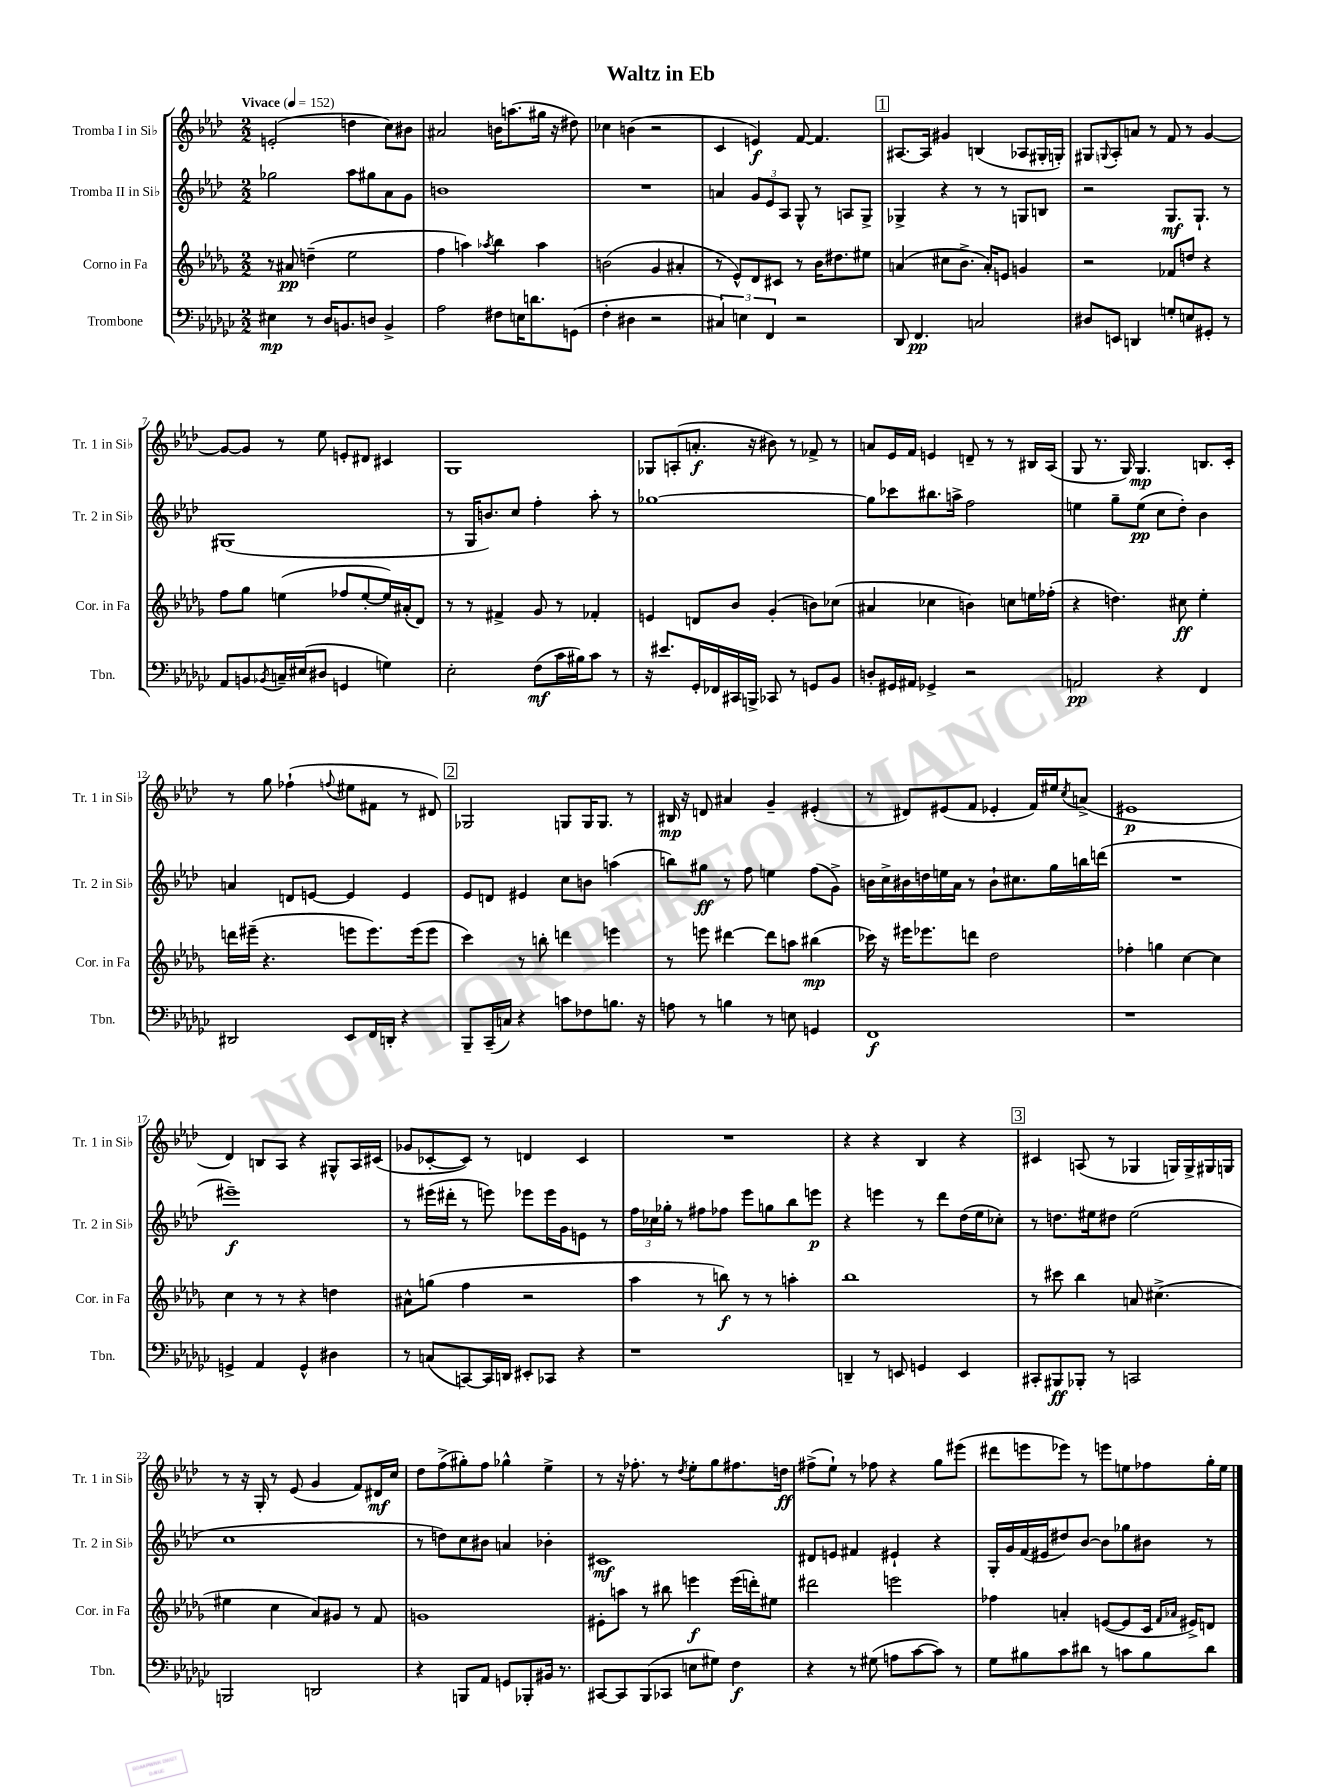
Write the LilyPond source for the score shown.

\header { title = "Waltz in Eb" }
<<
\new StaffGroup <<
\new Staff = "s0" \with { instrumentName = "Tromba I in Sib" shortInstrumentName = "Tr. 1 in Sib" } {
    \clef treble \key aes \major \numericTimeSignature \time 2/2 \tempo "Vivace" 4 = 152
    e'2-.( d''4 c''8) bis'8 |
    ais'2 b'16 a''8.( gis''16 r16 dis''8) |
    ces''4 b'4( r2 |
    c'4 e'4\f) f'8~ f'4. |
    \mark \markup { \box "1" } ais8.~ ais16 gis'4 b4( aes8 gis16-. g16-.) |
    gis8 \appoggiatura { g8 } aes8-. a'8 r8 f'8 r8 g'4~ |
    g'8~ g'8 r8 ees''8 e'8-. dis'8 cis'4 |
    g1 |
    ges8 a8-.( a'8.-.\f r16 bis'8) r8 fes'8-> r8 |
    a'8 ees'16 f'16 e'4 d'8-- r8 r8 bis16 aes16( |
    g8 r8. g16) g4.\mp b8. c'16-. |
    r8 g''8 fes''4-!( \appoggiatura { f''8 } eis''8 fis'8 r8 dis'8) |
    \mark \markup { \box "2" } ges2 g8 g16 g8. r8 |
    bis16\mp r16 d'8 ais'4 g'4-- eis'4-.( |
    r8 dis'8) eis'8( f'8 ees'4-. f'16) eis''16 \acciaccatura { c''8 } a'8->( |
    eis'1\p |
    des'4) b8 aes8 r4 gis8-^ aes16 cis'16( |
    ges'8 ces'8~-. ces'8) r8 d'4 ces'4 |
    R1 |
    r4 r4 bes4 r4 |
    \mark \markup { \box "3" } cis'4 a8( r8 ges4 g16) g16-> gis16 g16 |
    r8 r16 g16-. r8 ees'8( g'4 f'8) dis'16\mf c''16 |
    des''8 f''8->( gis''8-.) f''8 ges''4-^ ees''4-> |
    r8 r16 fes''8.-. r8 \acciaccatura { des''8 } ees''8-. g''8 fis''8. d''16\ff |
    fis''8->( ees''8-!) r8 fes''8 r4 g''8 eis'''8( |
    dis'''8 e'''8 ees'''8) r8 e'''8 e''8 fes''8 g''16-. e''16 \bar "|." |
}
\new Staff = "s1" \with { instrumentName = "Tromba II in Sib" shortInstrumentName = "Tr. 2 in Sib" } {
    \clef treble \key aes \major \numericTimeSignature \time 2/2
    ges''2 aes''8 gis''8 aes'8 g'8 |
    b'1 |
    R1 |
    a'4 \tuplet 3/2 { g'8 ees'8 aes8 } g8-^ r8 a8 g8-> |
    \mark \markup { \box "1" } ges4-> r4 r8 r8 g8 b8 |
    r2 g8.\mf g8.-! r8 |
    gis1( |
    r8 g16 b'8.) c''8 f''4-. aes''8-. r8 |
    ges''1~ |
    ges''8 ces'''8 bis''8. a''16-> f''2 |
    e''4 g''8-- e''8\pp( c''8 des''8-.) bes'4 |
    a'4 d'8 e'8~ e'4 e'4 |
    \mark \markup { \box "2" } ees'8 d'8 eis'4 c''8 b'8 a''4( |
    b''8) gis''8\ff r8 f''8 e''4 f''8( g'8->) |
    b'16 c''16-> bis'16 d''16 e''16 aes'16 r8 bis'8-! cis''8. g''16 b''16 d'''16( |
    R1 |
    eis'''1--\f) |
    r8 eis'''16( dis'''16-. r8 e'''8) ees'''8 ees'''16 g'16 e'8 r8 |
    \tuplet 3/2 { f''16 ces''16 ges''16-. } r8 fis''8 fes''8 ees'''8 g''8 bes''8 e'''8\p |
    r4 e'''4 r8 des'''8 des''16( ees''16 ces''8-.) |
    \mark \markup { \box "3" } r8 d''8. eis''16 dis''8 eis''2( |
    c''1 |
    r8 d''8) c''8 bis'8 a'4 bes'4-. |
    cis'1\mf |
    dis'8 e'8 fis'4 eis'4-! r4 |
    g16-. g'16 f'16( eis'16 dis''8) bes'8~ bes'8 ges''8 bis'8 r8 \bar "|." |
}
\new Staff = "s2" \with { instrumentName = "Corno in Fa" shortInstrumentName = "Cor. in Fa" } {
    \clef treble \key des \major \numericTimeSignature \time 2/2
    r8 ais'8\pp d''4--( ees''2 |
    f''4 a''4) \acciaccatura { aes''8 } bes''4 aes''4 |
    b'2( ges'4 ais'4-. |
    r8 ees'8-^) des'8 cis'8 r8 bes'16 dis''8. eis''8 |
    \mark \markup { \box "1" } a'4( cis''8 bes'8.-> a'16-.) e'8 g'4 |
    r2 fes'8 d''8 r4 |
    f''8 ges''8 e''4( fes''8 e''8~-. e''16) ais'16-.( des'8) |
    r8 r8 fis'4-> ges'8 r8 fes'4-. |
    e'4 d'8 bes'8 ges'4-.( b'8) ces''8( |
    ais'4 ces''4 b'4) c''8 e''16 fes''16-.( |
    r4 d''4.) cis''8\ff ees''4-. |
    d'''16 eis'''16--( r4. e'''8 e'''8.) e'''16( e'''8 |
    \mark \markup { \box "2" } c'''4) r8 b''8-. d'''4 e'''4 |
    r8 e'''8 dis'''4~ dis'''8 a''8 bis''4\mp( |
    ces'''16) r16 eis'''16 ees'''8. d'''8 des''2 |
    fes''4-. g''4 c''4~ c''4 |
    c''4 r8 r8 r4 d''4 |
    ais'8-^ g''8( f''4 r2 |
    aes''4 r8 b''8\f) r8 r8 a''4-. |
    bes''1 |
    \mark \markup { \box "3" } r8 cis'''8 bes''4 a'8 cis''4.->( |
    eis''4 c''4 aes'8) gis'8 r8 f'8 |
    g'1 |
    eis'8-. a''8 r8 bis''8 e'''4\f e'''16( d'''16-.) eis''8 |
    dis'''2 e'''2 |
    fes''4 a'4-. e'8~( e'8 c'16 \grace { f'16 aes'16 } eis'16->) d'8 \bar "|." |
}
\new Staff = "s3" \with { instrumentName = "Trombone" shortInstrumentName = "Tbn." } {
    \clef bass \key ges \major \numericTimeSignature \time 2/2
    eis4\mp r8 des16 b,8. d8 b,4-> |
    aes2 fis8 e16 d'8. g,8( |
    f4-. dis4 r2 |
    \tuplet 3/2 { cis4) e4 f,4 } r2 |
    \mark \markup { \box "1" } des,8 f,4.\pp c2 |
    dis8 e,8 d,4 g8-. e8 gis,8-. r8 |
    aes,8 b,8 \acciaccatura { bes,8 } c16-- eis16( dis8 g,4 g4) |
    ees2-. f8\mf( ces'16 bis16) ces'8 r8 |
    r16 eis'8. ges,16-. fes,16 cis,16 b,,16-> ces,8 r8 g,8 bes,8 |
    d8-. gis,16 ais,16 ges,4-> r2 |
    a,2\pp r4 f,4 |
    dis,2 ees,8 f,16 d,16-. r4 |
    \mark \markup { \box "2" } bes,,8-- ces,16--( c16) r4 c'8 fes8 b8. r16 |
    a8 r8 b4 r8 e8 g,4 |
    f,1\f |
    r1 |
    g,4-> aes,4 g,4-^ dis4 |
    r8 c8( c,8~) c,16 d,16 eis,8-. ces,8 r4 |
    r1 |
    d,4-- r8 e,8 g,4 e,4 |
    \mark \markup { \box "3" } cis,8-. bis,,8\ff bes,,8-. r8 c,2 |
    b,,2 d,2 |
    r4 b,,8 aes,8 g,8 bes,,8-. bis,16 r8. |
    cis,8~ cis,8 bes,,8( ces,8 e8 gis8) f4\f |
    r4 r8 gis8( a8 ces'8~ ces'8) r8 |
    ges8 bis8 ces'8 dis'8 r8 c'8 bis8 dis'8 \bar "|." |
}
>>
>>
